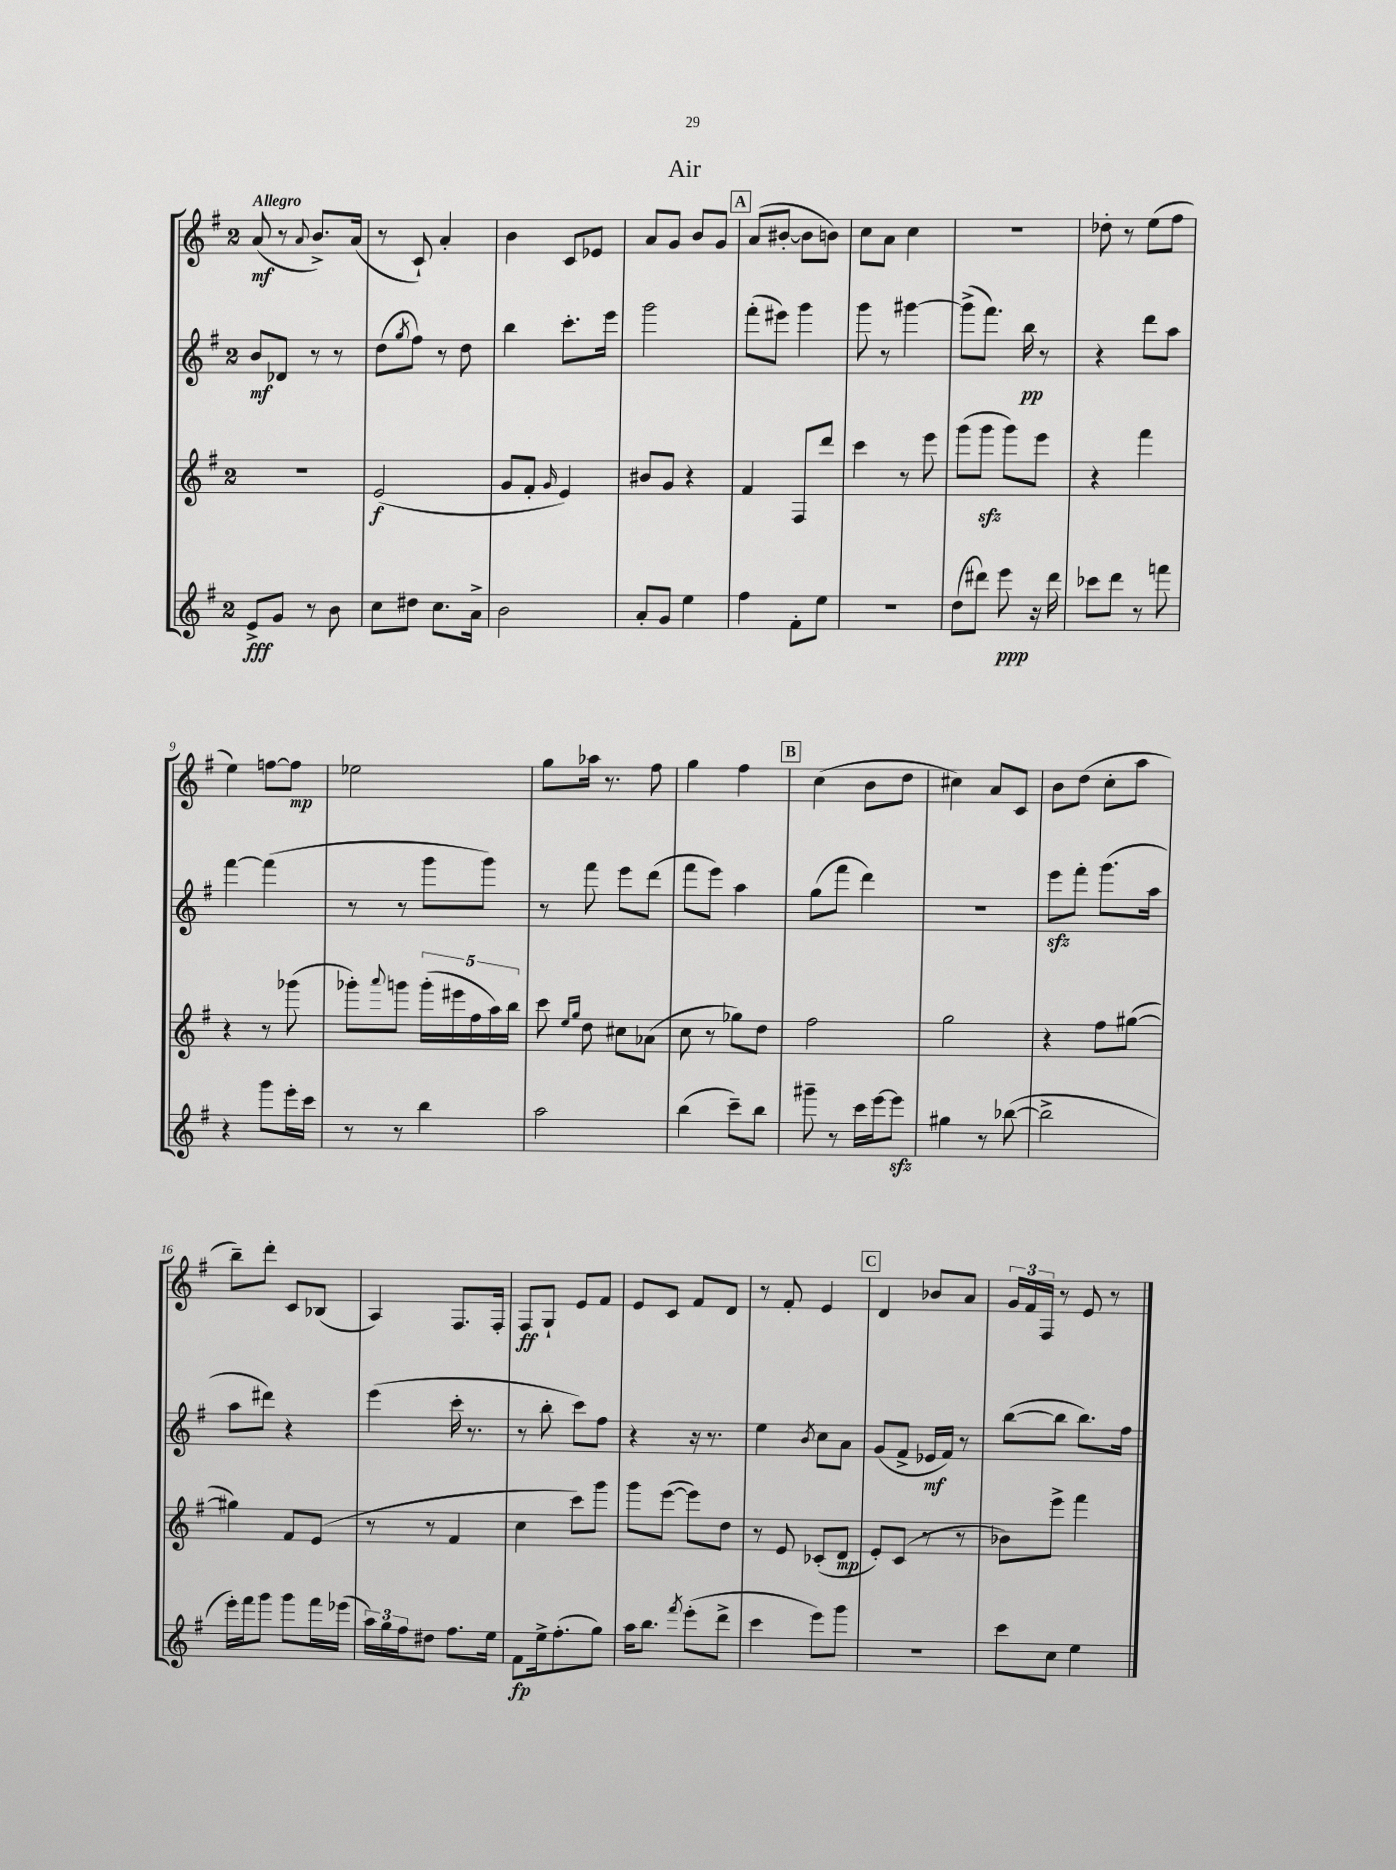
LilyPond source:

\header { title = "Air" }
<<
\new StaffGroup <<
\new Staff = "s0" {
    \clef treble \key g \major \once \override Staff.TimeSignature.style = #'single-digit \time 2/4 \tempo "Allegro"
    a'8\mf( r8 \appoggiatura { a'8 } b'8.->) a'16( |
    r8 c'8-!) a'4-. |
    b'4 c'8 ees'8 |
    a'8 g'8 b'8 g'8 |
    \mark \markup { \box "A" } a'8( bis'8~-. bis'8 b'8) |
    c''8 a'8 c''4 |
    R2 |
    des''8-. r8 e''8( fis''8 |
    e''4) f''8~ f''8\mp |
    ees''2 |
    g''8 aes''16 r8. fis''8 |
    g''4 fis''4 |
    \mark \markup { \box "B" } c''4( b'8 d''8 |
    cis''4) a'8 c'8 |
    b'8 d''8( c''8-. a''8 |
    b''8--) d'''8-. c'8 bes8( |
    a4) fis8. fis16-. |
    fis8\ff g8-! e'8 fis'8 |
    e'8 c'8 fis'8 d'8 |
    r8 fis'8-. e'4 |
    \mark \markup { \box "C" } d'4 bes'8 a'8 |
    \tuplet 3/2 { g'16 fis'16 fis16 } r8 e'8 r8 \bar "|." |
}
\new Staff = "s1" {
    \clef treble \key g \major \once \override Staff.TimeSignature.style = #'single-digit \time 2/4
    b'8\mf des'8 r8 r8 |
    d''8( \acciaccatura { g''8 } fis''8) r8 d''8 |
    b''4 c'''8.-. e'''16 |
    g'''2 |
    \mark \markup { \box "A" } fis'''8-.( eis'''8) g'''4 |
    g'''8 r8 gis'''4~ |
    gis'''8->( fis'''8.) b''16\pp r8 |
    r4 d'''8 a''8 |
    fis'''4~ fis'''4( |
    r8 r8 g'''8 g'''8) |
    r8 fis'''8 e'''8 d'''8( |
    fis'''8 e'''8) a''4 |
    \mark \markup { \box "B" } g''8( fis'''8 d'''4) |
    R2 |
    e'''8\sfz fis'''8-. g'''8.( a''16 |
    a''8 dis'''8) r4 |
    e'''4( c'''16-. r8. |
    r8 b''8-. c'''8) fis''8 |
    r4 r16 r8. |
    e''4 \acciaccatura { b'8 } c''8 a'8 |
    \mark \markup { \box "C" } g'8( fis'8-> ees'16\mf fis'16) r8 |
    b''8~( b''8 b''8.) fis''16 \bar "|." |
}
\new Staff = "s2" {
    \clef treble \key g \major \once \override Staff.TimeSignature.style = #'single-digit \time 2/4
    R2 |
    e'2\f( |
    g'8 fis'8-. \grace { g'16 } e'4) |
    bis'8 g'8 r4 |
    \mark \markup { \box "A" } fis'4 fis8 d'''8 |
    c'''4 r8 e'''8 |
    g'''8( g'''8\sfz g'''8) e'''8 |
    r4 fis'''4 |
    r4 r8 ges'''8( |
    ges'''8-.) \appoggiatura { a'''8 } g'''8 \tuplet 5/4 { g'''16-.( eis'''16 fis''16 a''16) b''16 } |
    c'''8 \grace { e''16 g''16 } d''8 cis''8 aes'8( |
    c''8 r8 ges''8) d''8 |
    \mark \markup { \box "B" } fis''2 |
    g''2 |
    r4 fis''8 gis''8~( |
    gis''4) fis'8 e'8( |
    r8 r8 fis'4 |
    c''4 c'''8) g'''8 |
    g'''8 e'''8~( e'''8) d''8 |
    r8 e'8 ces'8-.( d'8\mp |
    \mark \markup { \box "C" } e'8-.) c'8( r8 r8 |
    bes'8) e'''8-> fis'''4 \bar "|." |
}
\new Staff = "s3" {
    \clef treble \key g \major \once \override Staff.TimeSignature.style = #'single-digit \time 2/4
    e'8->\fff g'8 r8 b'8 |
    c''8 dis''8 c''8. a'16-> |
    b'2 |
    a'8-. g'8 e''4 |
    \mark \markup { \box "A" } fis''4 fis'8-. e''8 |
    r2 |
    d''8( dis'''8) e'''8\ppp r16 dis'''16 |
    ces'''8 d'''8 r8 f'''8 |
    r4 g'''8 e'''16-. c'''16 |
    r8 r8 b''4 |
    a''2 |
    b''4( c'''8--) b''8 |
    \mark \markup { \box "B" } gis'''8-- r8 c'''16 e'''16~ e'''8\sfz |
    gis''4 r8 bes''8~( |
    bes''2-> |
    e'''16-.) fis'''16 g'''8 g'''8 fis'''16 ees'''16( |
    \tuplet 3/2 { a''16) g''16 fis''16 } dis''8 fis''8. e''16 |
    fis'8\fp e''16-> fis''8.-.( g''8) |
    a''16 b''8. \acciaccatura { fis'''8 } e'''8-.( d'''8-> |
    c'''4 e'''8) g'''8 |
    \mark \markup { \box "C" } r2 |
    c'''8 c''8 e''4 \bar "|." |
}
>>
>>
